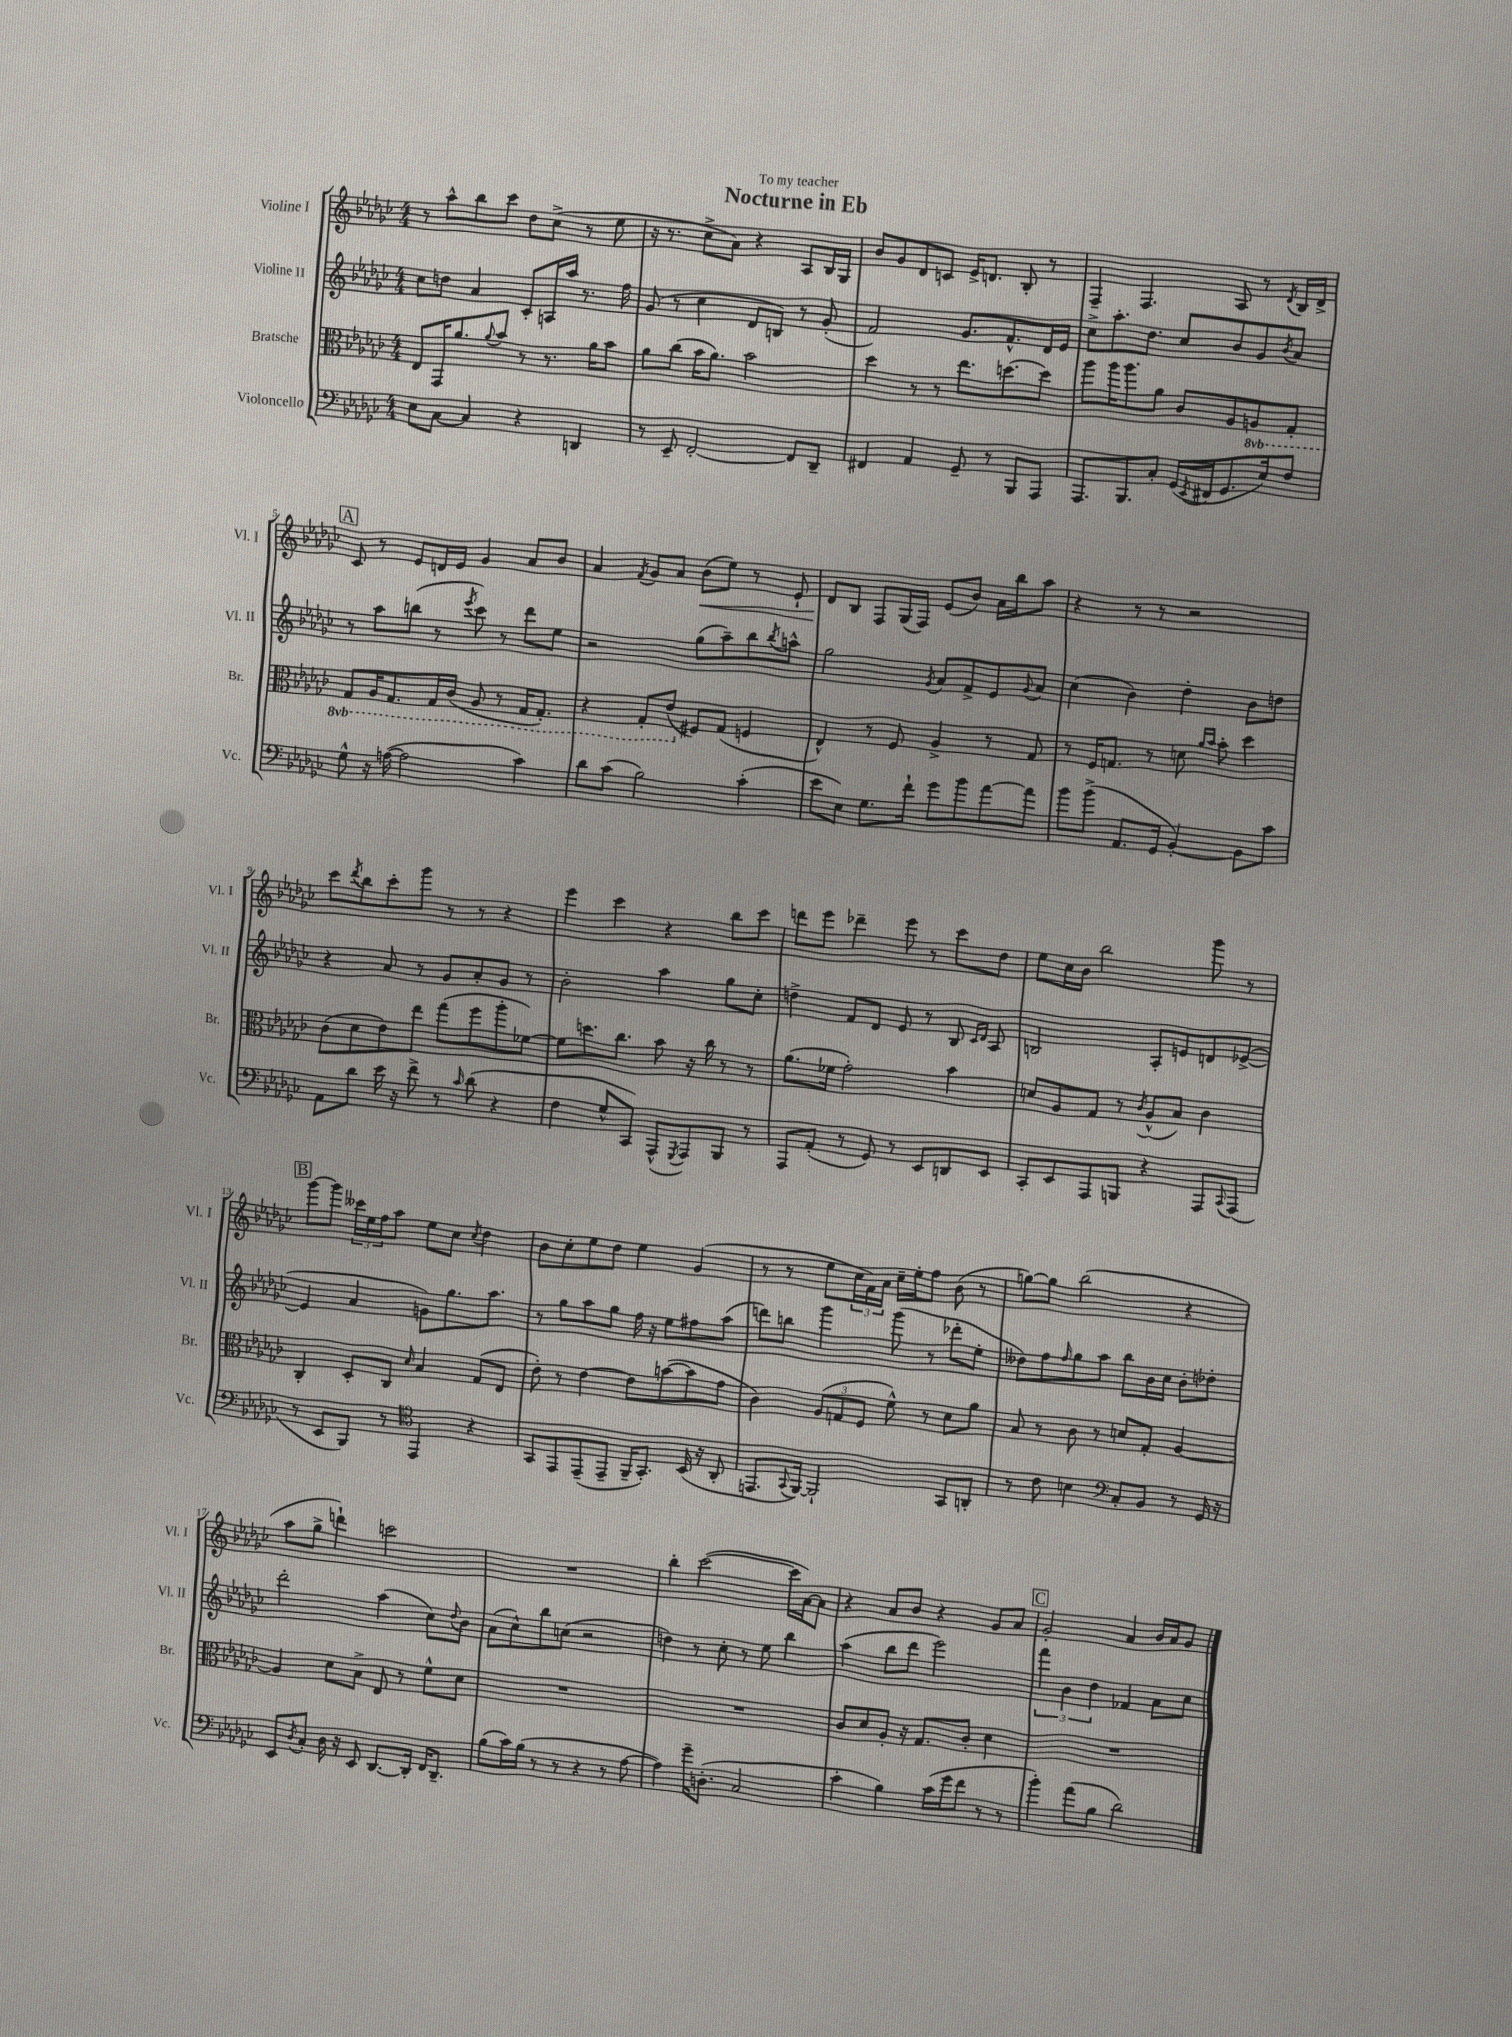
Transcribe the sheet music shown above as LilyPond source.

\header { title = "Nocturne in Eb" dedication = "To my teacher" }
<<
\new StaffGroup <<
\new Staff = "s0" \with { instrumentName = "Violine I" shortInstrumentName = "Vl. I" } {
    \clef treble \key ges \major \numericTimeSignature \time 4/4
    r8 aes''8-^ bes''8 ces'''8 des''8 ces''8->( r8 ees''8 |
    r16 r8. ces''8-> aes'8) r4 aes8 bes16 ges16 |
    bes'8 ges'8 des'8 c'8 ees'16-> d'8. bes8-. r8 |
    f4-- f4. aes8 r8 \acciaccatura { des'8 } bes16 des'16-> |
    \mark \markup { \box "A" } ces'8 r8 ees'8 d'16 ees'16 ges'4 aes'8 bes'8 |
    aes'4 \acciaccatura { f'8 } ges'8 aes'8 bes'8\<( ees''8) r8 ees'8-! |
    des'8\! bes8 f8 ges16( f16) ees'8( bes'8) aes'16 bes''16 aes''8 |
    r4 r8 r8 r2 |
    ces'''8 \acciaccatura { des'''8 } bes''8 ces'''8-. ges'''8 r8 r8 r4 |
    ees'''4 ces'''4 r4 bes''8 ces'''8 |
    d'''8 ees'''8 des'''4-- ees'''8 r8 ces'''8 des''8 |
    ees''8 ces''16 bes'16 bes''2 ges'''8 r8 |
    \mark \markup { \box "B" } ges'''8~ ges'''8 \tuplet 3/2 { ceses'''16 ees''16 f''16 } aes''8 ees''8 ces''8 \acciaccatura { ces''8 } des''4 |
    bes'8 ces''8-. ees''8 des''8 ees''4 ges'4( |
    r8 r8 ees''8 \tuplet 3/2 { ces''16 f'16) aes'16 } ces''16-- ees''16-. f''8 bes'8( r8 |
    g''8~) g''8 bes''2( r4 |
    aes''8 ges''8-> d'''4-!) c'''2 |
    R1 |
    bes''4-. ces'''2~( ces'''16 aes'16~) aes'8 |
    r4 aes'8 bes'8 r4 ges'8 aes'8 |
    \mark \markup { \box "C" } ges'2-. aes'4 bes'16 aes'16 ges'8 \bar "|." |
}
\new Staff = "s1" \with { instrumentName = "Violine II" shortInstrumentName = "Vl. II" } {
    \clef treble \key ges \major \numericTimeSignature \time 4/4
    ces''8 d''8 aes'4 ces'8-. a16 aes''16 r8. f''16 |
    ges'8( r8 ces''4 des'8 b8) r8 ges'8-.( |
    f'2) ges'8. f'8.-^ des'16 ees'16 |
    ces''8-> aes''8.-. des''8. ces''8 bes'8 ges'8 \acciaccatura { bes'8 } aes'8 |
    \mark \markup { \box "A" } r8 aes''8 b''8( r8 \acciaccatura { ees'''8 } ces'''8) r8 des'''8 ees''8 |
    r2 ges''8( aes''8--) bes''8 \acciaccatura { bes''8 } a''8-^ |
    ges''2 \acciaccatura { ges'8 } aes'8 f'8-> ees'8 \appoggiatura { ges'8 } aes'8 |
    ces''4( bes'4) des''4-. bes'8 d''8 |
    r4 aes'8 r8 ges'8 aes'8-. ges'8 r8 |
    bes'2-. aes''4 ges''8 ces''8-. |
    d''4-> f'8 des'8 ees'8 r8 bes8 \grace { ces'16 des'16 } aes8 |
    b2 aes8-. e'8 d'8 ees'8~->( |
    \mark \markup { \box "B" } ees'4 aes'4 g'8) ges''8. aes''8. |
    r8 ges''8 aes''8 ges''8 f''16 r16 ees''8 fis''8 aes''8( |
    d'''8) b''8 ges'''4 ges'''8( r8 des'''8-. ees''8-. |
    deses''8) f''8 \grace { f''16 } ges''8 aes''8 bes''8 bes'16 ces''16 bes'8-. des''8-. |
    des'''2-. aes''4( ces''8) \appoggiatura { des''8 } bes'8 |
    aes'8( ces''8-^) bes''8 c''8( r2 |
    d''4) r8 ces''8-. r8 ees''8 bes''4 |
    aes''4( bes''8 des'''8 ees'''2) |
    \mark \markup { \box "C" } \tuplet 3/2 { f'''4 bes'4 des''4 } fes'4 aes'8 ces''8 \bar "|." |
}
\new Staff = "s2" \with { instrumentName = "Bratsche" shortInstrumentName = "Br." } {
    \clef alto \key ges \major \numericTimeSignature \time 4/4 \set Staff.ottavationMarkups = #ottavation-simple-ordinals
    ees8 ges,16 aes'8. \appoggiatura { aes'8 } bes'8 r8 r8. aes'16 bes'8 |
    aes'8 ces''8( bes'16 aes'8.) bes'2 |
    des''4 r8 r8 ees''8. d''8.~ d''8 |
    aes''8 aes''16 aes''8. aes'8 ces'8 aes8 \ottava #-1 a,8 ges,8-. |
    \mark \markup { \box "A" } ges,8 aes,16 ges,8. ges,16 ces16( aes,8 r8 ges,16 ges,8.-.) |
    r4 ges,8-. ees8( \ottava #0 fis8) ges8( f4 |
    ees4-^) r8 f8 aes4-> r8 ges8 |
    r8 f16 g8. r8 d'8 \grace { aes'16 bes'16 } bes'8-. des''4 |
    ces'8( des'8 ees'8) ees''8 ges''8( f''8 aes''8-. fes'8~) |
    fes'8 d''8. ces''8. bes'8 r16 ces''16 r8 r8 |
    aes'8.( fes'16 ges'2-.) bes'4 |
    d'8 aes8 ges8 r8 \acciaccatura { ces'8 } aes8-^( bes8) ces'4 |
    \mark \markup { \box "B" } ces4-. des8-. ces8 \grace { des'16 } bes4 ges8( ees8 |
    ees'8-.) r8 ees'4~ ees'8 b'8~( b'8 ges'8 |
    ces'4) \tuplet 3/2 { aes8( g8 f8 } f'8-^) r8 des'8 aes'8 |
    bes8 r8 ces'8 r8 d'8 ges8-. aes4~ |
    aes4 des'8 bes8-> ees8 r8 f'8-^ des'8 |
    R1 |
    R1 |
    ces'8 des'8 aes8-. r16 ges8. ces'8-. des'4 |
    \mark \markup { \box "C" } R1 \bar "|." |
}
\new Staff = "s3" \with { instrumentName = "Violoncello" shortInstrumentName = "Vc." } {
    \clef bass \key ges \major \numericTimeSignature \time 4/4
    ees8 ces8~ ces4 r4 d,4 |
    r8 ees,8-- f,2~-. f,8 des,8-- |
    fis,4 aes,4 ges,8-- r8 bes,,8 aes,,8 |
    aes,,8. bes,,8. ces8-. ges,16( \acciaccatura { ees,8 } fis,16 ges,8. ees16) f8 |
    \mark \markup { \box "A" } ges8-^ r16 a16~( a2 ces'4) |
    des'8 ces'8( bes2) ces'4-.( |
    ees'8 ees8) ges8. f'16-! ges'8 bes'8 aes'8~ aes'8 |
    bes'8 bes'8->( aes,8. ges,16 bes,4~-.) bes,8 ces'8 |
    aes,8 des'8 ees'16 r16 f'8-> r8 \grace { ces'16 } des'8( r4 |
    f4 ges8-^ ces,8) aes,,8-^( \acciaccatura { ges,,8 } aes,,8) bes,,8 r8 |
    aes,,8 aes,8-.( r8 ges,8) r8 ees,8 d,8 ees,8 |
    ces,8-. ees,8 aes,,8 b,,8 r4 aes,,8 \appoggiatura { ces,8 } aes,,8( |
    \mark \markup { \box "B" } r8 ees,8 bes,,8) r8 \clef tenor ees,4 r4 |
    ges,8 ees,8 ees,8--( ees,8-- f,16-- ges,8.-.) bes,16( r16 aes,8-. |
    e,8. \appoggiatura { ges,8 } f,16~) f,2-! ges,8 a,8-. |
    r8 ces'8 b4 \clef bass ces8-. bes,8 r8 ges,16 r16 |
    ees,8 \acciaccatura { des8 } ces8-. des16 r16 ees,8 des,8.~ des,16-. f,16 des,8.-- |
    bes8( ces'16) bes16( r8 r8 r4 r8 aes8~ |
    aes4) ges'16-- d8.-.( ces2 |
    ces'4-. bes4) ces'16( ges'16 f'8 r8 r8 |
    \mark \markup { \box "C" } bes'4-.) aes'8( bes8 des'2) \bar "|." |
}
>>
>>
